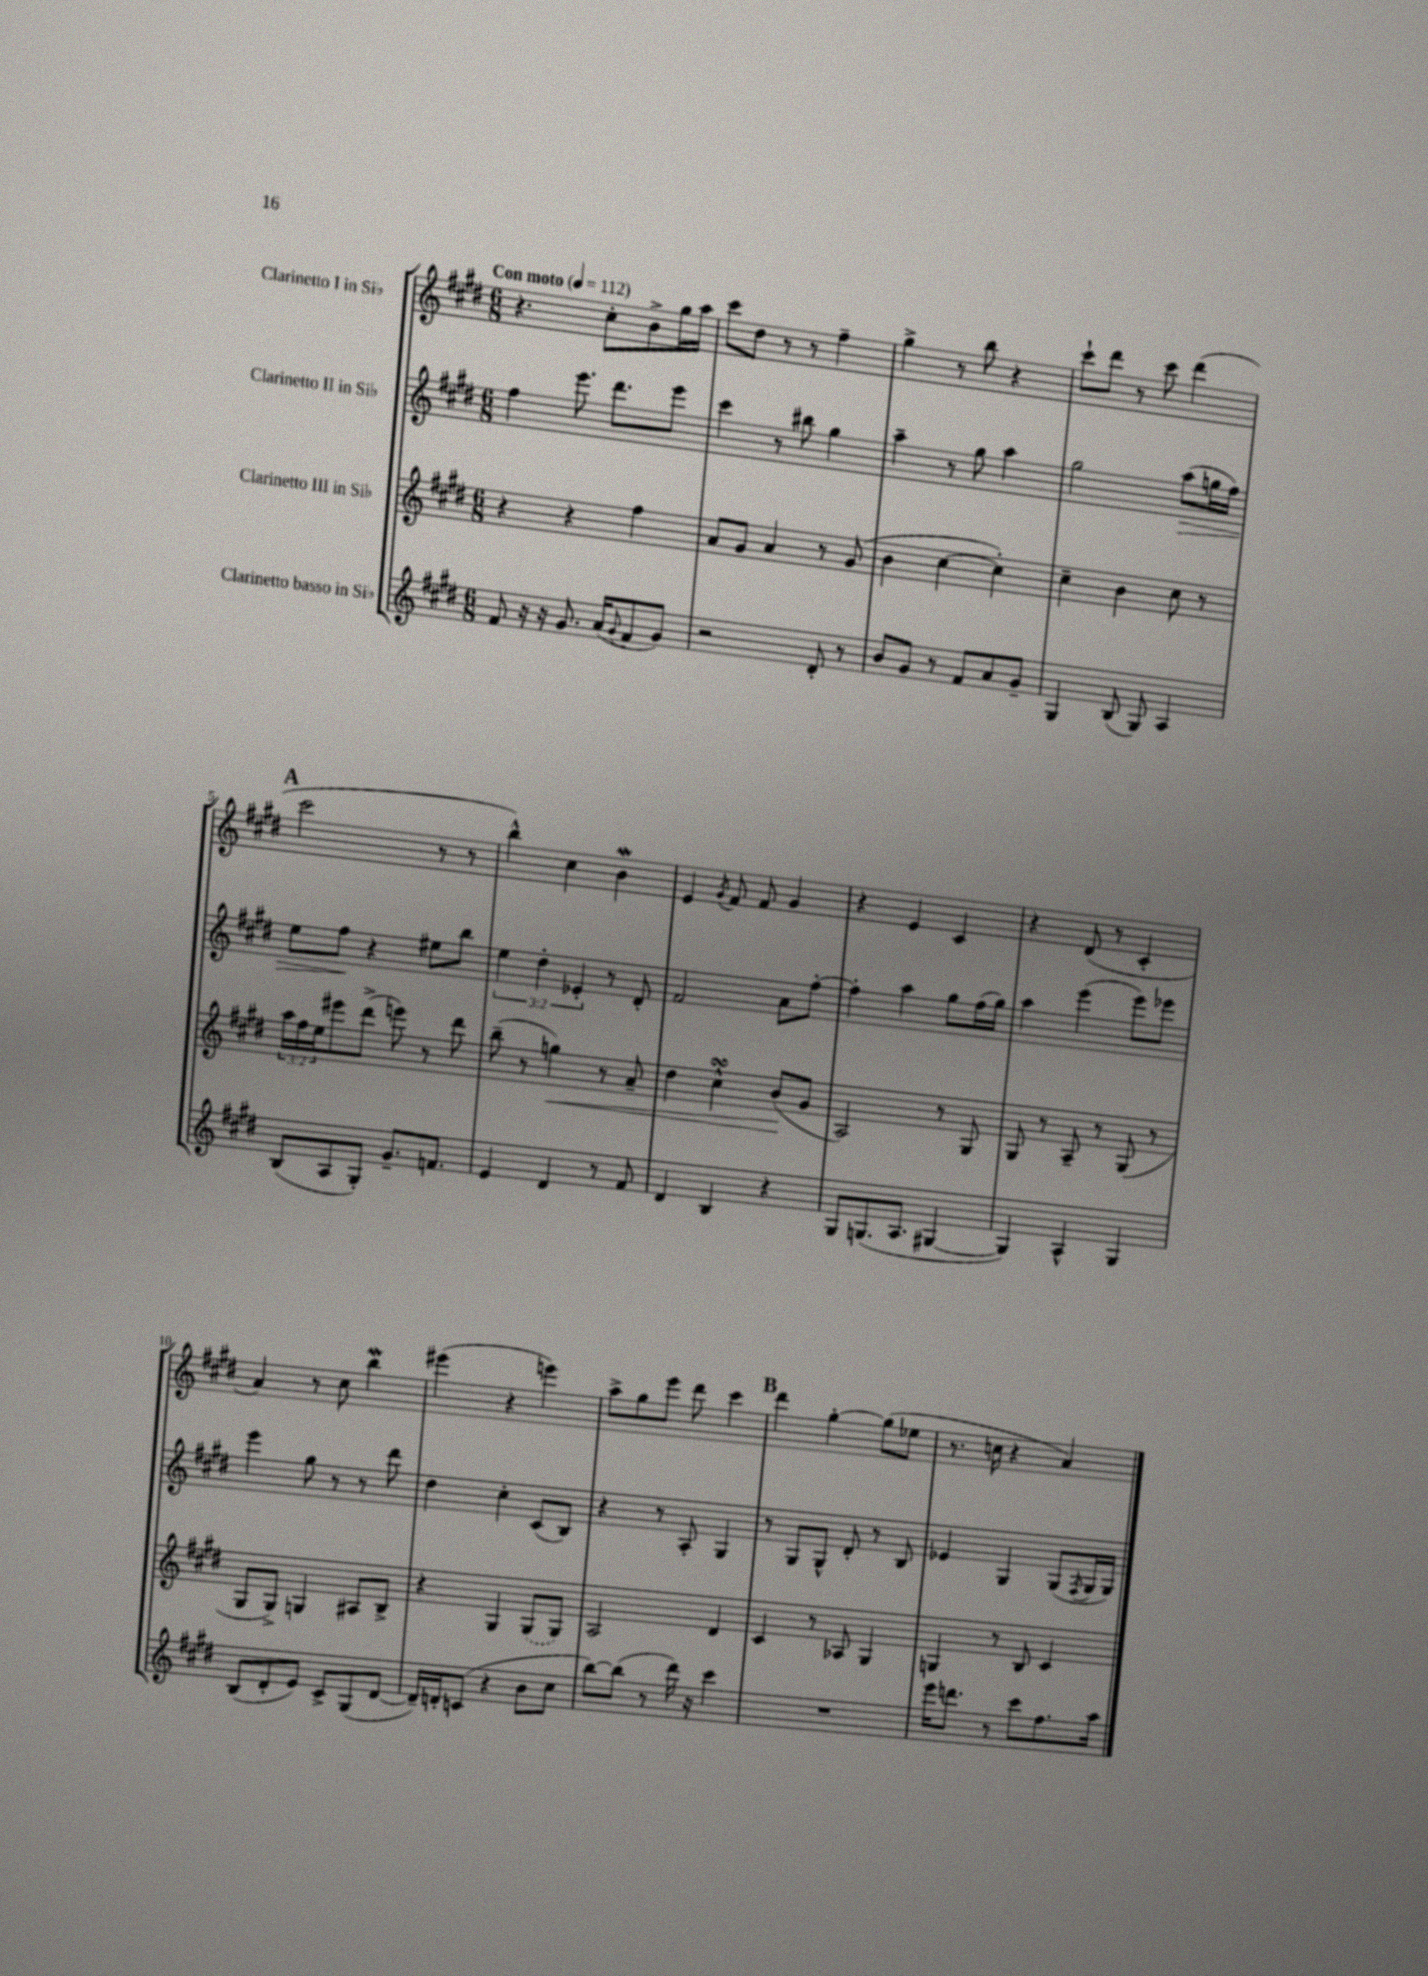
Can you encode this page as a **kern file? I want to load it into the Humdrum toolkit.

**kern	**kern	**kern	**kern
*staff4	*staff3	*staff2	*staff1
*clefG2	*clefG2	*clefG2	*clefG2
*k[f#c#g#d#]	*k[f#c#g#d#]	*k[f#c#g#d#]	*k[f#c#g#d#]
*M6/8	*M6/8	*M6/8	*M6/8
*MM112	*MM112	*MM112	*MM112
8f#	4r	4ff#	4.r
16r	.	.	.
16r	.	.	.
8.g#	4r	8.eee	.
.	.	.	8cc#'
(16a	.	8.ddd#	.
8qqg#	.	.	.
8f#	4ff#	.	8b^
8g#)	.	8eee	16gg#
.	.	.	16aa
=	=	=	=
2r	8a	4ccc#	8ccc#
.	8g#	.	8dd#
.	4a	8r	8r
.	.	8bb#	8r
8d#'	8r	4gg#	4ff#~
8r	(8g#	.	.
=	=	=	=
8b	4b	4aa~	4gg#^
8g#	.	.	.
8r	[4cc#	8r	8r
8f#	.	8gg#	8bb
8a	4cc#'])	4aa	4r
8g#~	.	.	.
=	=	=	=
4G#	4cc#~	2gg#	8ccc#`
.	.	.	8ddd#
(8B	4b	.	8r
8G#)	.	.	8ccc#
4A	8cc#	(8aa	(4ddd#
.	8r	16gg	.
.	.	16ff#)	.
=	=	=	=
(8B	24aa	8ee	2ccc#
.	24ff#	.	.
.	24ee	.	.
8A	8eee#	8ff#	.
8G#')	(8ddd#^	4r	.
8.g#~	8eee)	.	.
.	8r	8ee#	8r
8.f	.	.	.
.	8ddd#	8bb	8r
=	=	=	=
4e	(8bb~	6ee	4bb^^)
.	8r	.	.
.	.	6dd#'	.
4d#	4gg)	.	4cc#
.	.	6e-'	.
8r	8r	8r	4b
8f#	8a~	8d#'	.
=	=	=	=
4d#	4dd#	2f#	4e
.	.	.	8qg#
4B	4cc#^^	.	8f#
.	.	.	8f#
4r	(8b	8a	4g#
.	8g#	[8ff#'	.
=	=	=	=
8G#	2A)	4ff#']	4r
(8.G	.	.	.
.	.	4aa	4e
8.A	.	.	.
[4G#	8r	8gg#	4c#
.	8G#	(16ff#	.
.	.	16gg#)	.
=	=	=	=
4G#])	8G#	4aa	4r
.	8r	.	.
4A^^	8A~	(4eee	(8d#
.	8r	.	8r
4G#	(8G#	8eee)	4c#'
.	8r	8eee-	.
=	=	=	=
(8B	8G#	4eee	4a)
8d#'	8G#^)	.	.
8e)	4G	8gg#	8r
8c#^	.	8r	8cc#
(8G#	8A#	8r	4bb
[8d#	8B^	8ddd#	.
=	=	=	=
16d#~])	4r	4dd#	(4eee#
16d'	.	.	.
(8c	.	.	.
4r	4G#	4cc#'	4r
8b	(8G#	(8c#	4eee)
8cc#	8G#)	8B)	.
=	=	=	=
[8bb)	2A	4r	8aa^
(8bb]	.	.	8gg#
8r	.	8r	8eee
16ddd#)	.	8A'	8ddd#
16r	.	.	.
4ccc#	4d#	4G#	4ccc#
=	=	=	=
2.r	4c#	8r	4ddd#
.	.	8G#	.
.	8r	8G#^^	[4gg#'
.	8A-	8d#'	.
.	4G#	8r	(8gg#]
.	.	8B	8ee-
=	=	=	=
16eee	4G	4e-	8.r
8.ddd	.	.	.
.	.	.	16cc
8r	8r	4G#	4r
8ccc#	8B	.	.
8.ff#	4c#	(8G#	4a)
.	.	8qF#	.
.	.	16G#	.
16aa	.	16G#)	.
==	==	==	==
*-	*-	*-	*-
